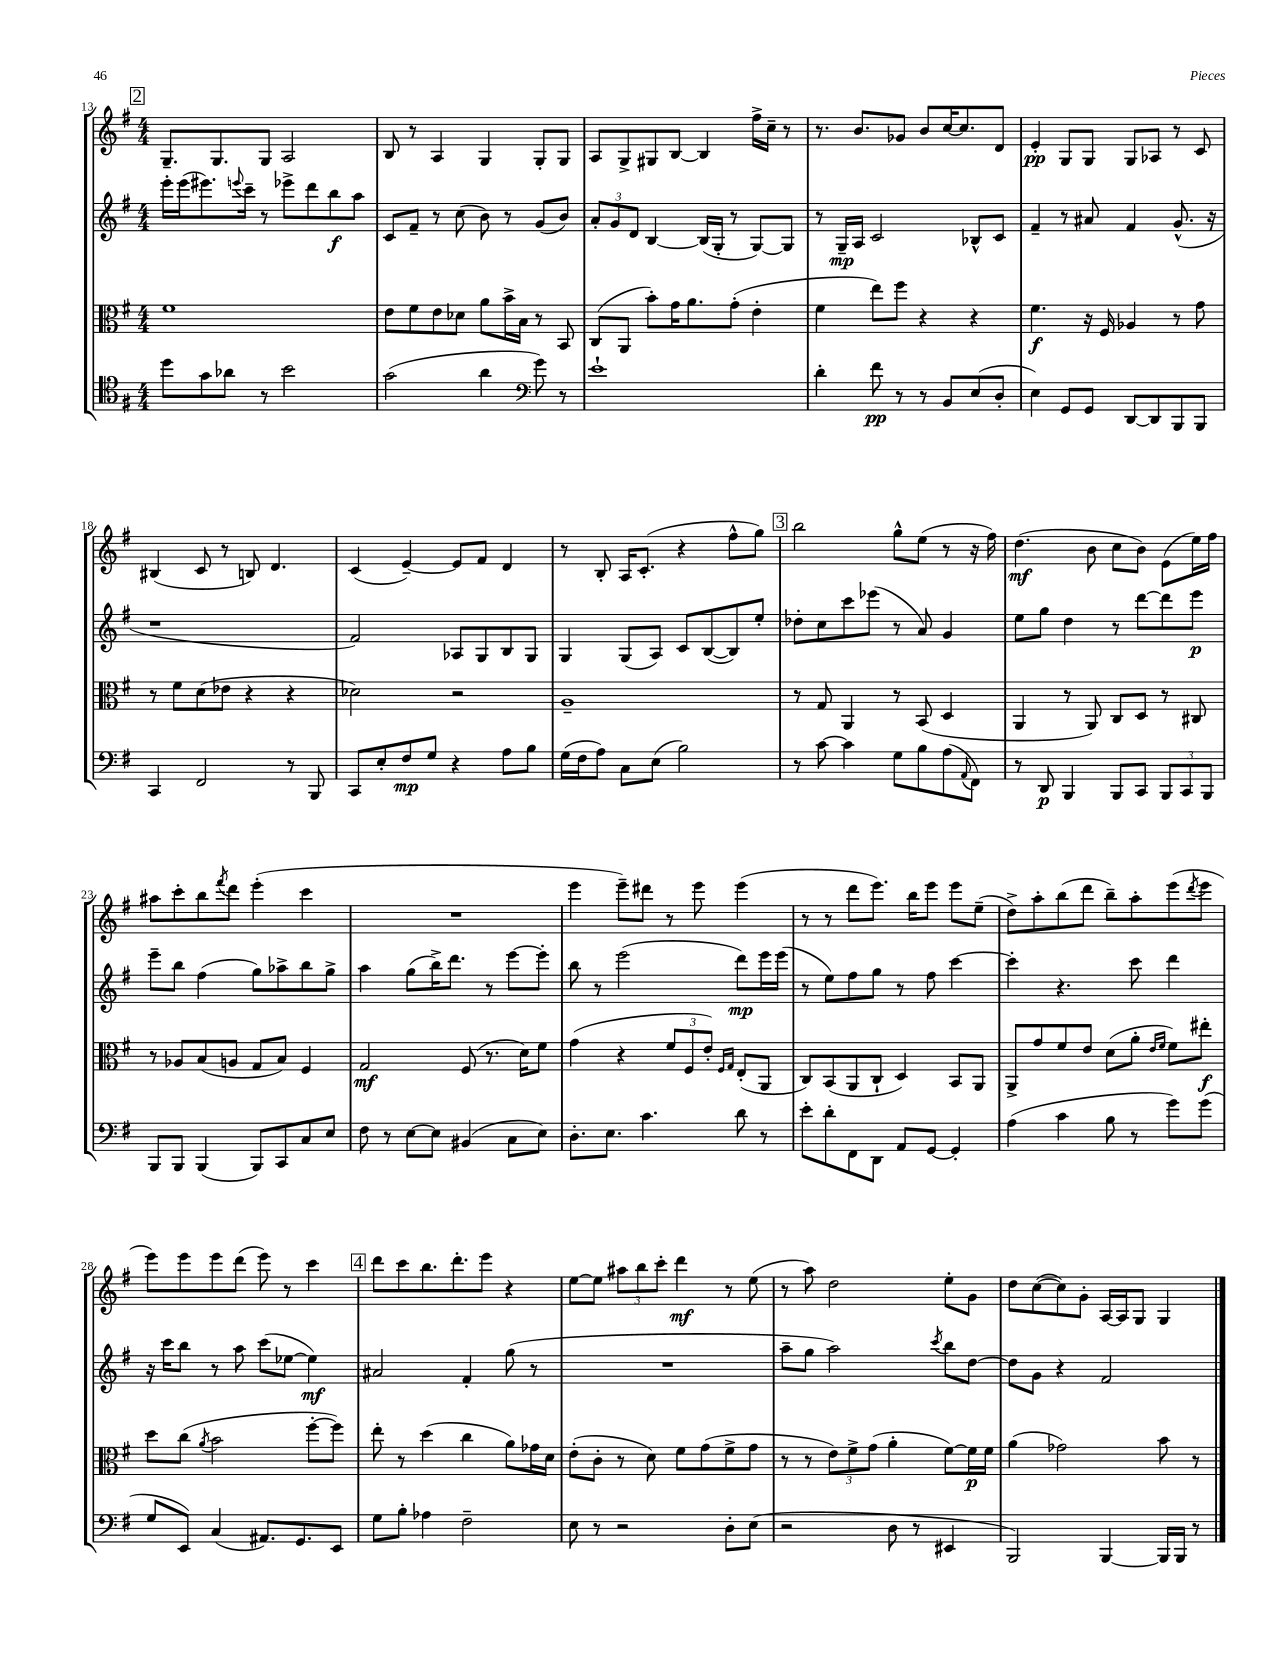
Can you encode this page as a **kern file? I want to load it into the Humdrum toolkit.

**kern	**kern	**kern	**kern
*staff4	*staff3	*staff2	*staff1
*clefC4	*clefC3	*clefG2	*clefG2
*k[f#]	*k[f#]	*k[f#]	*k[f#]
*M4/4	*M4/4	*M4/4	*M4/4
8dd\L	1f#	16eee'\LL	8.G~/L
.	.	(16eee\J	.
8g\	.	8.eee#\)	.
.	.	.	8.G/
8a-\J	.	.	.
.	.	8qqeee/	.
.	.	16ccc~\Jk	.
8r	.	8r	8G/J
2b\	.	8eee-^\L	2A/
.	.	8ddd\	.
.	.	8bb\	.
.	.	8aa\J	.
=	=	=	=
(2g\	8e\L	8c/L	8B/
.	8f#\	8f#~/J	8r
.	8e\	8r	4A/
.	8d-\J	(8cc\	.
4a\	8a\L	8b\)	4G/
.	16b^\L	8r	.
.	16B\JJ	.	.
*clefF4	*	*	*
8g\)	8r	(8g/L	8G'/L
8r	8BB/	8b/J)	8G/J
=	=	=	=
1e`	(8C/L	12a'/L	8A/L
.	.	12g/	.
.	8AA/J	.	8G^/
.	.	12d/J	.
.	8b'\L)	[4B/	8G#/
.	16g\K	.	[8B/J
.	8.a\	.	.
.	.	(16B/]LL	4B/]
.	.	16G'/JJ	.
.	(8g'\J	8r	.
.	4e'\	[8G/L)	16ff#^\LL
.	.	.	16cc~\JJ
.	.	8G/]J	8r
=	=	=	=
4d'\	4f#\	8r	8.r
.	.	16G~/LL	.
.	.	16A/JJ	8.b/L
8f#\	8ee\L)	2c/	.
8r	8ff#\J	.	8g-/J
8r	4r	.	8b/L
8BB/L	.	.	[16cc/K
.	.	.	8.cc/]
(8E/	4r	8B-^^/L	.
8D'/J	.	8c/J	8d/J
=	=	=	=
4E\)	4.f#\	4f#~/	4e'/
8GG/L	.	8r	8G/L
8GG/J	16r	8a#/	8G/J
.	16F#/	.	.
[8DD/L	4A-/	4f#/	8G/L
8DD/]	.	.	8A-/J
8BBB/	8r	(8.g^^/	8r
8BBB/J	8g\	.	8c/
.	.	16r	.
=	=	=	=
4CC/	8r	1r	(4B#/
.	8f#\L	.	.
2FF#/	(8d\	.	8c/
.	8e-\J	.	8r
.	4r	.	8B/)
.	.	.	4.d/
8r	4r	.	.
8BBB/	.	.	.
=	=	=	=
8CC/L	2d-\)	2f#/)	(4c/
8E'/	.	.	.
8F#/	.	.	[4e~/)
8G/J	.	.	.
4r	2r	8A-/L	8e/]L
.	.	8G/	8f#/J
8A\L	.	8B/	4d/
8B\J	.	8G/J	.
=	=	=	=
(16G\LL	1A~	4G/	8r
16F#\J	.	.	.
8A\J)	.	.	8B'/
8C\L	.	(8G/L	16A/LK
.	.	.	(8.c'/J
(8E\J	.	8A/J)	.
2B\)	.	8c/L	4r
.	.	([8B/	.
.	.	8B/])	8ff#^^\L
.	.	8ee'/J	8gg\J)
=	=	=	=
8r	8r	8dd-'\L	2bb\
[8c\	8G/	8cc\	.
4c\]	4AA/	8ccc\	.
.	.	(8eee-\J	.
8G\L	8r	8r	8gg^^\L
8B\	(8BB/	8a/)	(8ee\J
(8A\	4D/	4g/	8r
8qqAA/	.	.	.
8FF#\J)	.	.	16r
.	.	.	16ff#\)
=	=	=	=
8r	4AA/	8ee\L	(4.dd\
8DD/	.	8gg\J	.
4BBB/	8r	4dd\	.
.	8AA/)	.	8b\
8BBB/L	8C/L	8r	8cc\L
8CC/J	8D/J	[8ddd\L	8b\J)
12BBB/L	8r	8ddd\]	(8e\L
12CC/	.	.	.
.	8C#/	8eee\J	16ee\L)
12BBB/J	.	.	.
.	.	.	16ff#\JJ
=	=	=	=
8BBB/L	8r	8eee~\L	8aa#\L
8BBB/J	8A-/L	8bb\J	8ccc'\
(4BBB/	(8B/	(4ff#\	8bb\
.	.	.	8qfff#/
.	8A/J	.	8ddd\J
8BBB/L)	8G/L	8gg\L)	(4eee'\
8CC/	8B/J)	8aa-^\	.
8C/	4F#/	8bb\	4ccc\
8E/J	.	8gg^\J	.
=	=	=	=
8F#\	2G/	4aa\	1r
8r	.	.	.
[8E\L	.	(8gg\L	.
8E\]J	.	16bb^\K)	.
.	.	8.ddd\J	.
(4BB#/	(8F#/	.	.
.	8.r	8r	.
8C\L	.	[8eee\L	.
.	16d\LK)	.	.
8E\J)	8f#\J	8eee'\]J	.
=	=	=	=
8.D'\L	(4g\	8bb\	4eee\
.	.	8r	.
8.E\J	.	.	.
.	4r	(2eee\	8eee~\L)
4.c\	.	.	8ddd#\J
.	12f#/L	.	8r
.	12F#/	.	.
.	.	.	8eee\
.	12e'/J)	.	.
.	16qqF#/LL	.	.
.	16qqG/JJ	.	.
8d\	(8E'/L	8ddd\L)	(4eee\
8r	8AA/J	16eee\L	.
.	.	(16eee\JJ	.
=	=	=	=
8e'\L	8C/L)	8r	8r
8d'\	(8BB/	8ee\L)	8r
8FF#\	8AA/	8ff#\	8ddd\L
8DD\J	8C`/J	8gg\J	8.eee\J)
8AA/L	4D/)	8r	.
.	.	.	16bb\LK
[8GG/J	.	8ff#\	8eee\J
4GG'/]	8BB/L	[4ccc\	8eee\L
.	8AA/J	.	(8ee~\J
=	=	=	=
(4A\	8AA^/L	4ccc'\]	8dd^\L)
.	8g/	.	8aa'\
4c\	8f#/	4.r	(8bb\
.	8e/J	.	8ddd\J
8B\	(8d\L	.	8bb~\L)
8r	8a'\J	8ccc\	8aa'\
.	16qqe/LL	.	.
.	16qqf#/JJ	.	.
8g\L)	8f#\L)	4ddd\	(8eee\
.	.	.	8qddd/
(8g\J	8ee#'\J	.	8eee\J
=	=	=	=
8G/L	8dd\L	16r	8eee\L)
.	.	16ccc\LK	.
8EE/J)	(8cc\J	8bb\J	8eee\
.	8qa/	.	.
(4C/	2b\	8r	8eee\
.	.	8aa\	(8ddd\J
8.AA#/L)	.	(8ccc\L	8eee\)
.	.	[8ee-\J	8r
8.GG/	.	.	.
.	[8ff#'\L	4ee-\])	4ccc\
8EE/J	8ff#\]J)	.	.
=	=	=	=
8G\L	8ee'\	2a#/	8ddd\L
8B'\J	8r	.	8ccc\
4A-\	(4dd\	.	8.bb\
.	.	.	8.ddd'\
2F#~\	4cc\	4f#'/	.
.	.	.	8eee\J
.	8a\L)	(8gg\	4r
.	16g-\L	8r	.
.	16d\JJ	.	.
=	=	=	=
8E\	(8e'\L	1r	[8ee\L
8r	8c'\J	.	8ee\]J
2r	8r	.	12aa#\L
.	.	.	12bb\
.	8d\)	.	.
.	.	.	12ccc'\J
.	8f#\L	.	4ddd\
.	(8g\	.	.
8D'\L	8f#^\	.	8r
(8E\J	8g\J	.	(8ee\
=	=	=	=
2r	8r	8aa~\L	8r
.	8r	8gg\J	8aa\)
.	12e\L)	2aa\)	2dd\
.	12f#^\	.	.
.	(12g\J	.	.
8D\	4a'\	.	.
8r	.	.	.
.	.	8qccc/	.
4EE#/	[8f#\L)	8bb\L	8ee'\L
.	16f#\]L	[8dd\J	8g\J
.	16f#\JJ	.	.
=	=	=	=
2BBB/)	(4a\	8dd\]L	8dd\L
.	.	8g\J	([8cc\
.	2g-\)	4r	8cc\])
.	.	.	8g'\J
[4BBB/	.	2f#/	[16A/LL
.	.	.	16A/]J
.	.	.	8G/J
16BBB/]LL	8b\	.	4G/
16BBB/JJ	.	.	.
8r	8r	.	.
==	==	==	==
*-	*-	*-	*-
